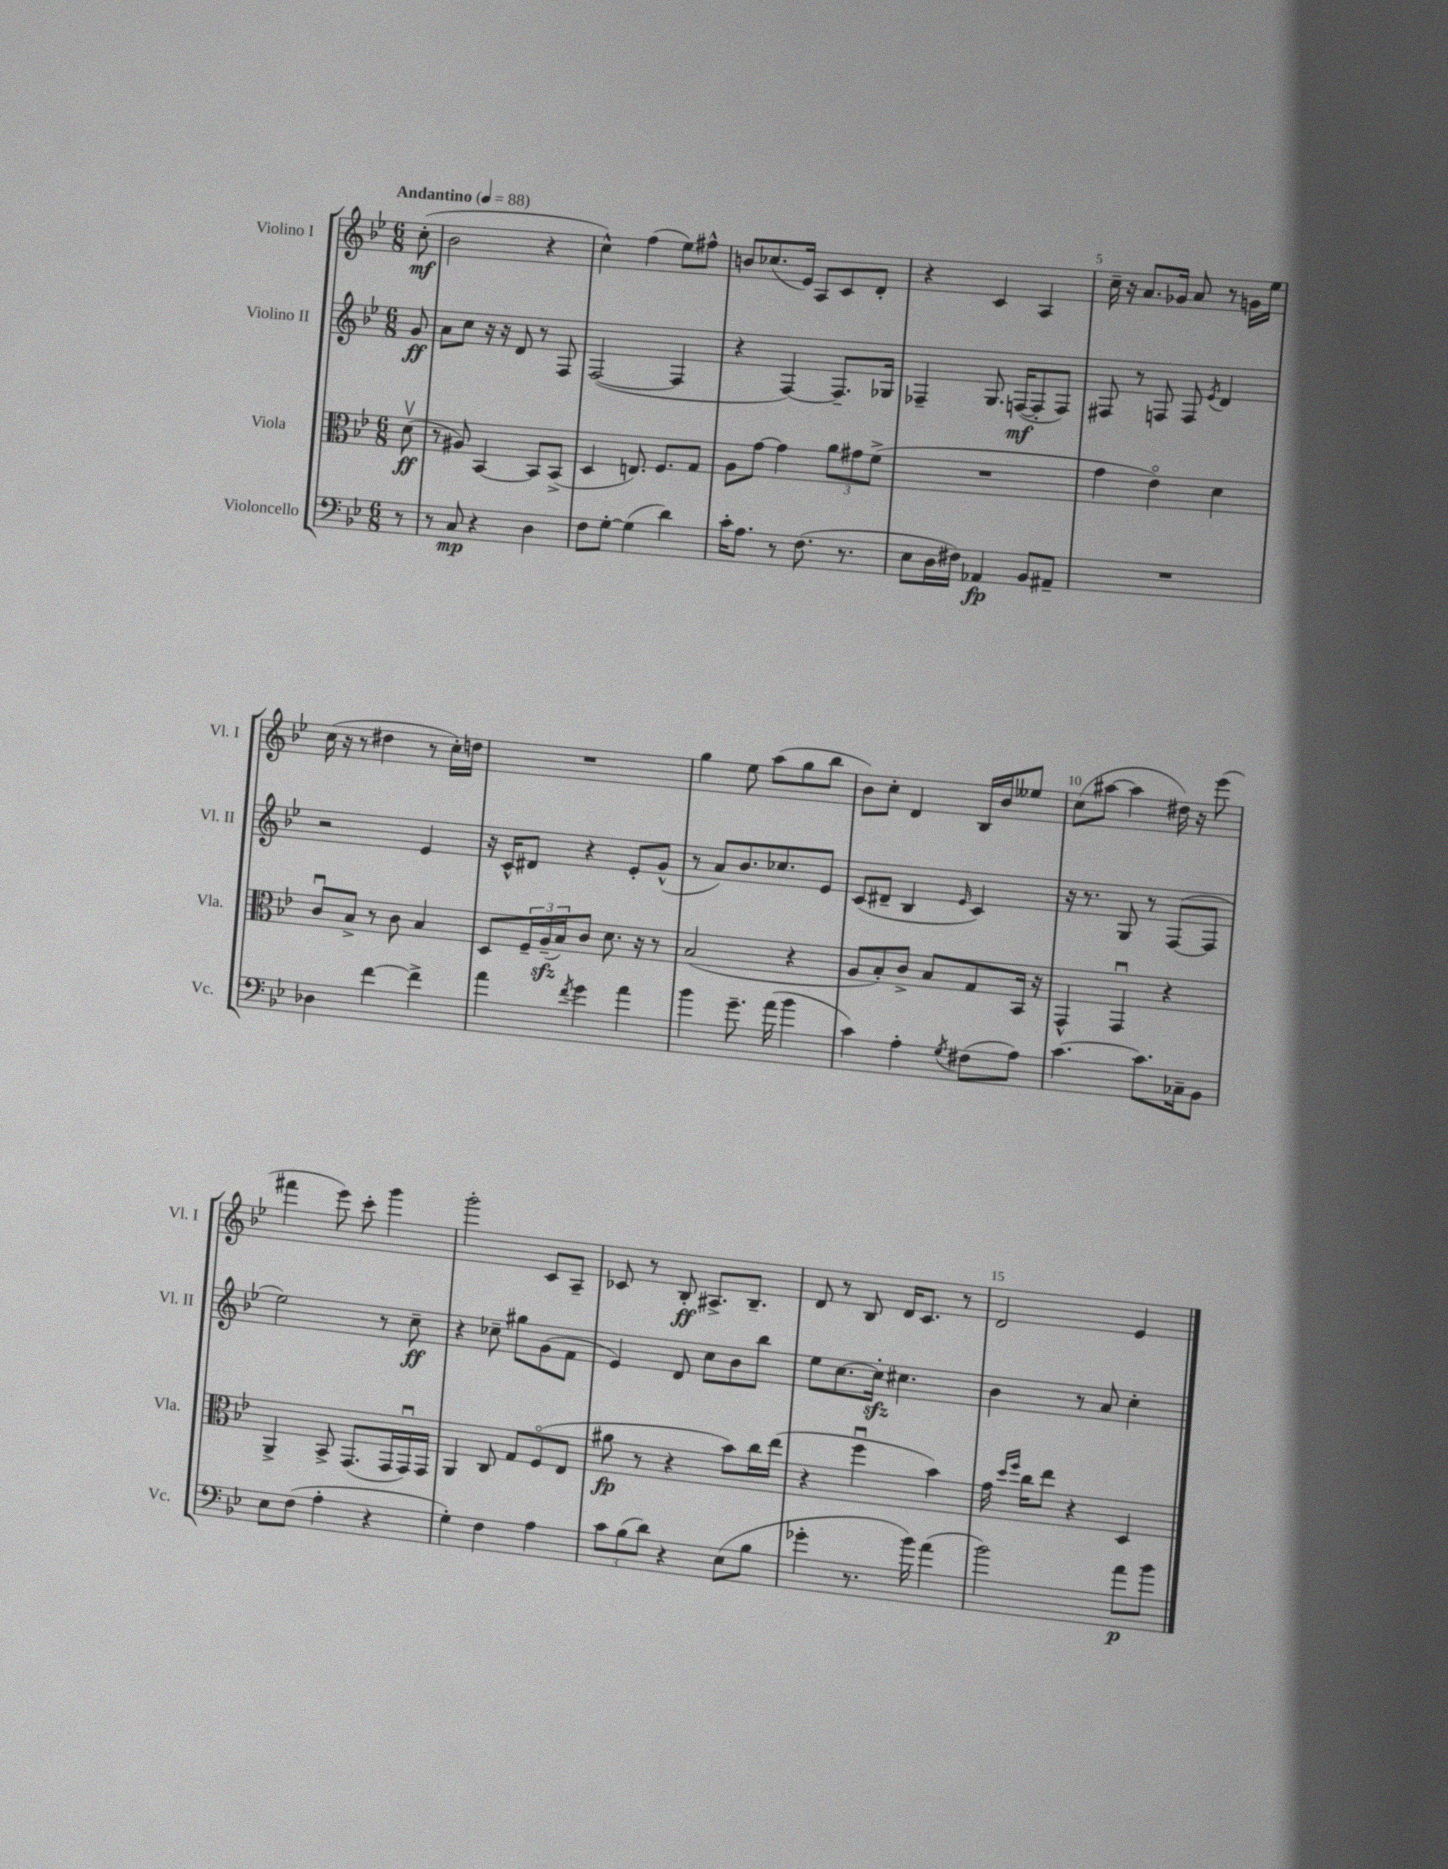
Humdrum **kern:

**kern	**kern	**kern	**kern
*staff4	*staff3	*staff2	*staff1
*clefF4	*clefC3	*clefG2	*clefG2
*k[b-e-]	*k[b-e-]	*k[b-e-]	*k[b-e-]
*M6/8	*M6/8	*M6/8	*M6/8
*MM88	*MM88	*MM88	*MM88
8r	(8dv	8g	(8cc'
=	=	=	=
8r	8r	8a	2b-
8C	8A#)	8cc	.
4r	[4BB-	16r	.
.	.	16r	.
.	.	8d	.
4D	8BB-]	8r	4r
.	(8BB-^	8F	.
=	=	=	=
8F	4D	([2F	4cc^^)
[8G'	.	.	.
(4G]	8.E)	.	(4ff
.	8.F	.	.
4d)	.	4F]	8ee-)
.	8G	.	8ff#^^
=	=	=	=
16c'	8A	4r	8b
8.A	.	.	.
.	[8g	.	(8.cc-
8r	4g]	[4F)	.
.	.	.	16e-)
(8.F	.	.	8A
.	12a	8.F~]	8c
8.r	.	.	.
.	12g#	.	.
.	.	.	8d'
.	(12f^	.	.
.	.	16G-	.
=	=	=	=
8E-	2.r	4F-~	4r
16D	.	.	.
16F#)	.	.	.
4AA-	.	8.G	4c
.	.	([16F	.
8BB-	.	8F']	4A
8AA#~	.	8F)	.
=	=	=	=
2.r	4g	8F#	16cc~
.	.	.	16r
.	.	8r	8.a
.	4e-o)	8F	.
.	.	.	16g-
.	.	8F	8a
.	.	8qe-	.
.	4d	4d	8r
.	.	.	16g
.	.	.	16ee-
=	=	=	=
4D-	8cu	2r	(16cc
.	.	.	16r
.	8B-^	.	8r
[4f	8r	.	4dd#
.	8c	.	.
4f^]	4B-	4e-	8r
.	.	.	16cc')
.	.	.	16dd
=	=	=	=
4a	8D	16r	2.r
.	.	16c^^	.
.	24F~	8d#	.
.	(24A~	.	.
.	24B-)	.	.
8qf	.	.	.
4g	8c	4r	.
.	8.d	.	.
4a	.	8e-'	.
.	16r	.	.
.	8r	(8g^^	.
=	=	=	=
4b-	(2B-	8r	4gg
.	.	8a)	.
8.g~	.	8.b-	8ee-
.	.	.	(8aa
(16a	.	8.cc-	.
4b-	4r	.	8gg
.	.	8e-	8bb-
=	=	=	=
4c)	8A	(8c	8b-)
.	8B-')	8d#~	8cc'
4A'	8c^	4B-	4d
.	8B-	.	.
8qG	.	16qqe-	.
(8F#	8G	4c)	16B-
.	.	.	16b-
8A)	16BB-	.	8ee--
.	16r	.	.
=	=	=	=
[4.c	4GG^^	16r	(8cc
.	.	8.r	.
.	.	.	[8aa#
.	4GGu	8G	4aa#]
8.c]	.	8r	.
.	4r	([8F	16dd#)
16C-~	.	.	16r
8BB-	.	8F]	(8eee-
=	=	=	=
8E-	4AA^	2ee-)	4fff#
(8F	.	.	.
4A'	8BB-^	.	8eee-)
.	(8.GG	.	8ccc'
4r	.	8r	4ggg
.	16GG	.	.
.	16GGu)	8cc~	.
.	16GG	.	.
=	=	=	=
4G')	4AA	4r	2ggg'
4F	8C	8cc-~	.
.	8G	8gg#	.
4A	(8Fo	(8g	8c
.	8E-	8f	8A~
=	=	=	=
12c	8a#	4e-)	8c-
(12B-	.	.	.
.	8r	.	8r
12d)	.	.	.
4r	4r	8d	8B-'
.	.	8cc	8.A#^
(8E-	8b-)	8b-	.
.	.	.	8.B-~
8B-	16cc	8bb-	.
.	(16ee-	.	.
=	=	=	=
4g-'	4r	8ee-	8d
.	.	[8.cc	8r
8.r	4ffu	.	8B-
.	.	16cc']	.
.	.	4.cc#	16d
16b-)	.	.	8.c
(4a	4b-)	.	.
.	.	.	8r
=	=	=	=
2b-)	16g	4b-	2d
.	16qqdd	.	.
.	16qqff	.	.
.	16cc	.	.
.	8ee-	.	.
.	4r	8r	.
.	.	8a	.
8a	4D	4cc'	4e-
8b-	.	.	.
==	==	==	==
*-	*-	*-	*-
